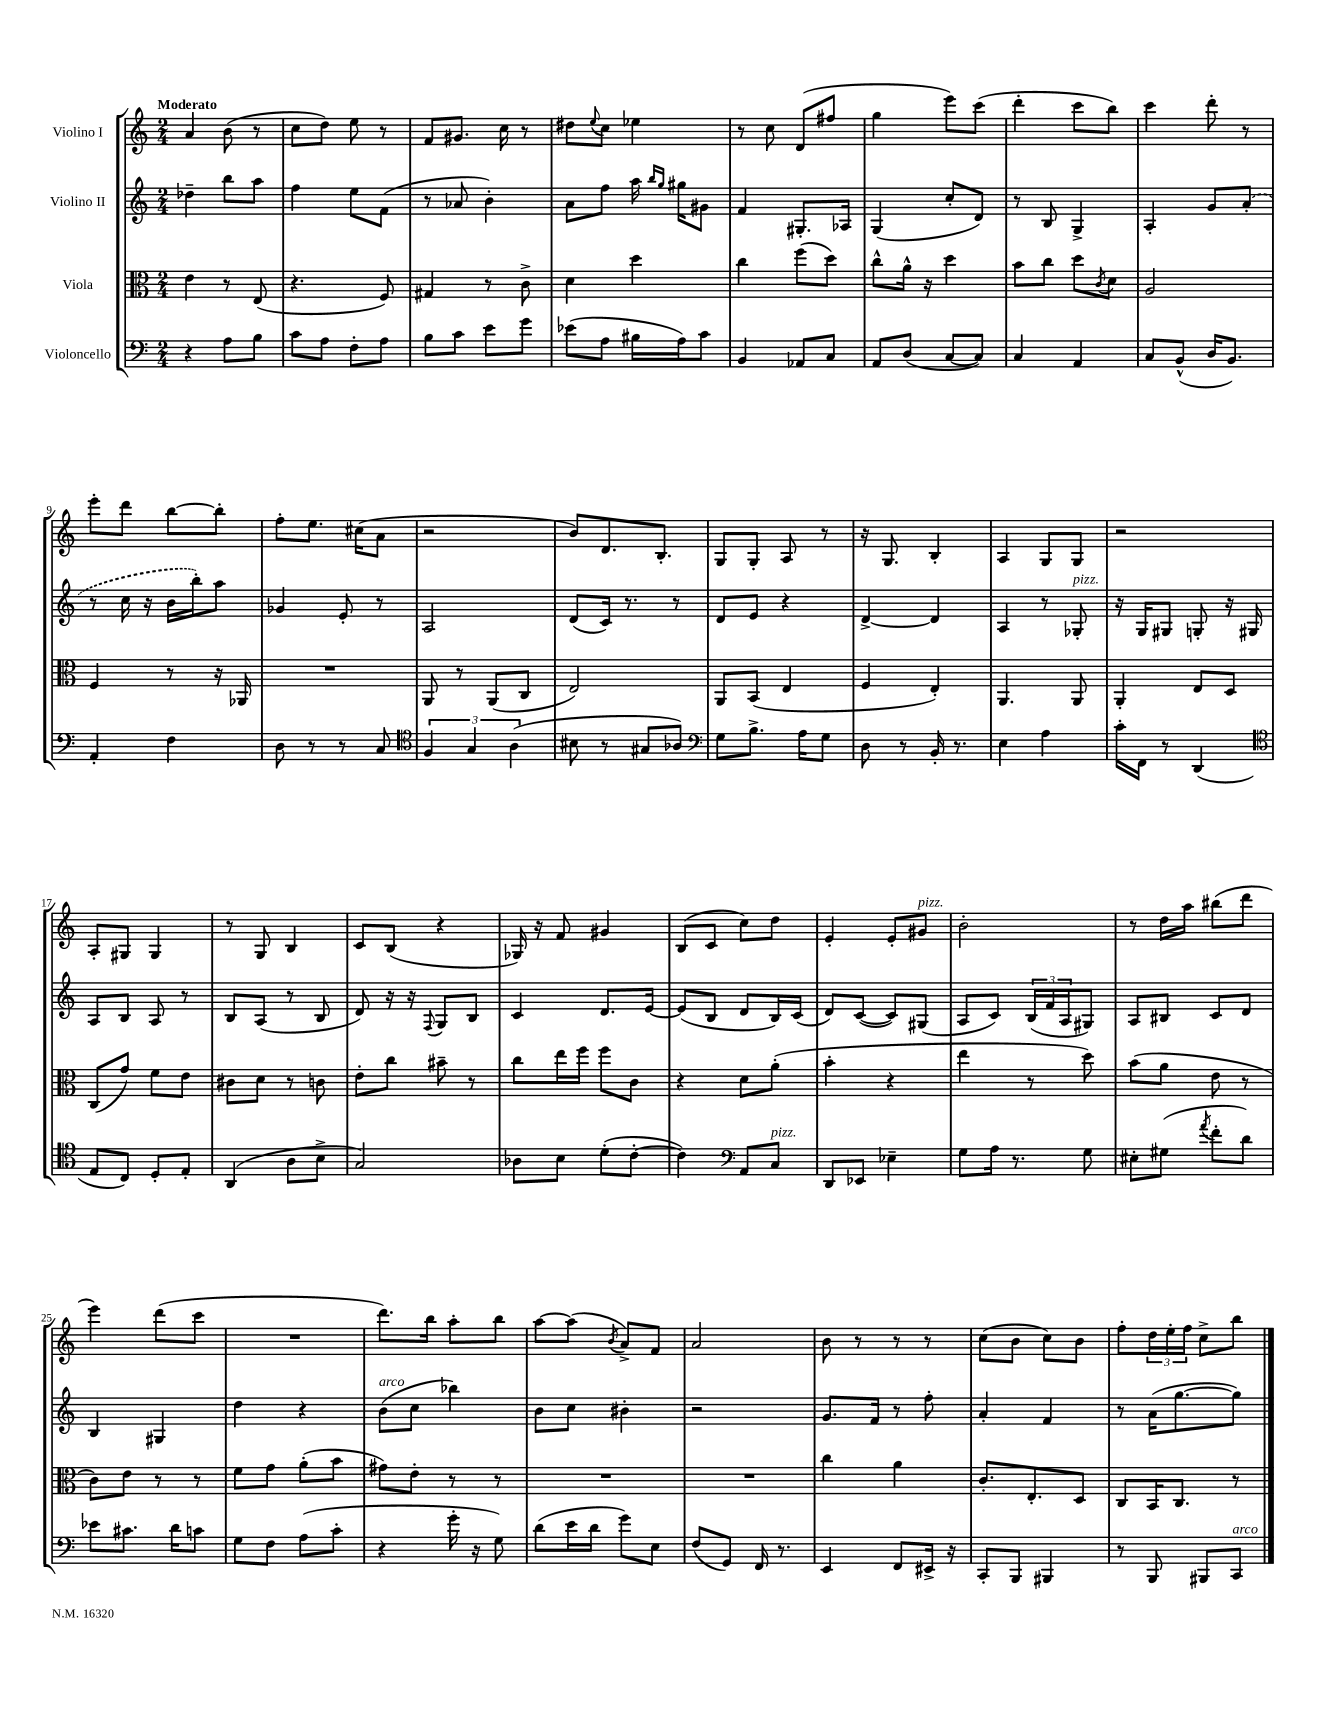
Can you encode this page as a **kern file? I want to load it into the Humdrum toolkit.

**kern	**kern	**kern	**kern
*part4	*part3	*part2	*part1
*staff4	*staff3	*staff2	*staff1
*I"Violoncello	*I"Viola	*I"Violino II	*I"Violino I
*clefF4	*clefC3	*clefG2	*clefG2
*k[]	*k[]	*k[]	*k[]
*M2/4	*M2/4	*M2/4	*M2/4
=1	=1	=1	=1
!	!	!	!LO:TX:a:B:t=Moderato
4r	4e\	4dd-X~\	4a/
8A\L	8r	8bb\L	(8b\
8B\J	(8E/	8aa\J	8r
=2	=2	=2	=2
8c\L	4.r	4ff\	8cc\L
8A\J	.	.	8dd\J)
8F'\L	.	8ee\L	8ee\
8A\J	8F/)	(8f\J	8r
=3	=3	=3	=3
8B\L	4G#X/	8r	8f/L
8c\J	.	8a-X/	8.g#X/J
8e\L	8r	4b'\)	.
.	.	.	16cc\
8g\J	8c^\	.	8r
=4	=4	=4	=4
(8e-X\L	4d\	8a\L	8dd#X\L
.	.	.	8qqee/
8A\J	.	8ff\J	8cc\J
16B#X\LL	4dd\	16aa\	4ee-X\
.	.	16qqbb/LL	.
.	.	16qqgg/JJ	.
16A\J)	.	16gg#X\KL	.
8c\J	.	8g#X\J	.
=5	=5	=5	=5
4BB/	4cc\	4f/	8r
.	.	.	8cc\
8AA-X/L	(8ff\L	8.G#X'/L	(8d/L
8C/J	8dd\J)	.	8ff#X/J
.	.	16A-X/Jk	.
=6	=6	=6	=6
8AA/L	8cc^^\L	(4G/	4gg\
(8D/J	16a^^\Jk	.	.
.	16r	.	.
[8C/L	4dd\	8cc'/L	8eee\L)
8C/J])	.	8d/J)	(8ccc\J
=7	=7	=7	=7
4C/	8b\L	8r	4ddd'\
.	8cc\J	8B/	.
4AA/	8dd\L	4G^/	8ccc\L
.	8qc/	.	.
.	8d\J	.	8bb\J)
=8	=8	=8	=8
8C/L	2A/	4A'/	4ccc\
(8BB^^/J	.	.	.
16D/KL	.	8g/L	8ddd'\
8.BB/J)	.	.	.
.	.	(8a'/J	8r
!!LO:LB:g=z
=9	=9	=9	=9
4AA'/	4F/	8r	8eee'\L
.	.	16cc\	8ddd\J
.	.	16r	.
4F\	8r	16b\LL	[8bb\L
.	.	16bb'\J)	.
.	16r	8aa\J	8bb'\J]
.	16AA-X/	.	.
=10	=10	=10	=10
8D\	2r	4g-X/	8ff'\L
8r	.	.	8.ee\J
8r	.	8e'/	.
.	.	.	(16cc#X\KL
8C/	.	8r	8a\J
=11	=11	=11	=11
*clefC4	*	*	*
6F/	8AA/	2A/	2r
.	8r	.	.
6G/	.	.	.
.	(8AA/L	.	.
(6A\	.	.	.
.	8C/J	.	.
=12	=12	=12	=12
8B#X\	2E/)	(8d/L	8b/L)
8r	.	16c/Jk)	8.d/
.	.	8.r	.
8G#X/L	.	.	.
.	.	.	8.B'/J
8A-X/J)	.	8r	.
=13	=13	=13	=13
*clefF4	*	*	*
8G\L	8AA/L	8d/L	8G/L
8.B^\J	(8BB/J	8e/J	8G'/J
.	4E/	4r	8A/
16A\KL	.	.	.
8G\J	.	.	8r
=14	=14	=14	=14
8D\	4F/	[4d^/	16r
.	.	.	8.G/
8r	.	.	.
16BB'/	4E'/)	4d/]	4B'/
8.r	.	.	.
=15	=15	=15	=15
4E\	4.AA/	4A/	4A/
4A\	.	8r	8G/L
!	!	!LO:TX:a:i:t=pizz.	!
.	8AA/	8G-X'/	8G/J
=16	=16	=16	=16
16c'\LL	4AA'/	16r	2r
16FF\JJ	.	16G/KL	.
8r	.	8G#X/J	.
(4DD/	8E/L	8Gn'/	.
.	8D/J	16r	.
.	.	16G#X/	.
!!LO:LB:g=z
=17	=17	=17	=17
*clefC4	*	*	*
8E/L	(8C/L	8A/L	8A'/L
8C/J)	8g/J)	8B/J	8G#X/J
8D'/L	8f\L	8A/	4G#/
8E'/J	8e\J	8r	.
=18	=18	=18	=18
(4AA/	8c#X\L	8B/L	8r
.	8d\J	(8A/J	8G/
8A\L	8r	8r	4B/
8B^\J	8cn\	8B/	.
=19	=19	=19	=19
2G/)	8e'\L	8d/)	8c/L
.	8cc\J	16r	(8B/J
.	.	16r	.
.	.	8qqF/	.
.	8b#X~\	8G/L	4r
.	8r	8B/J	.
=20	=20	=20	=20
8A-X\L	8cc\L	4c/	16G-X/)
.	.	.	16r
8B\J	16ee\L	.	8f/
.	16ff\JJ	.	.
(8d'\L	8ff\L	8.d/L	4g#X/
[8c'\J	8c\J	.	.
.	.	[16e/Jk	.
=21	=21	=21	=21
4c\])	4r	(8e/L]	(8B/L
.	.	8B/J	8c/J
*clefF4	*	*	*
8AA/L	8d\L	8d/L	8cc\L)
!LO:TX:a:i:t=pizz.	!	!	!
8C/J	(8a'\J	16B/L)	8dd\J
.	.	(16c/JJ	.
=22	=22	=22	=22
8DD/L	4b'\	8d/L)	4e'/
8EE-X/J	.	([8c/J	.
4E-X~\	4r	8c/L])	8e'/L
!	!	!	!LO:TX:a:i:t=pizz.
.	.	(8G#X/J	8g#X/J
=23	=23	=23	=23
8G\L	4ee\	8A/L	2b'\
16A\Jk	.	8c/J)	.
8.r	.	.	.
.	8r	(24B/LL	.
.	.	24f/	.
.	.	24A/J	.
8G\	8dd\)	8G#X/J)	.
=24	=24	=24	=24
8E#X'\L	(8b\L	8A/L	8r
(8G#X\J	8a\J	8B#X/J	16dd\LL
.	.	.	16aa\JJ
8qa/	.	.	.
8f'\L	8e\	8c/L	(8bb#X\L
8d\J)	8r	8d/J	8ddd\J
!!LO:LB:g=z
=25	=25	=25	=25
8e-X\L	8c\L)	4B/	4eee\)
8.c#X\J	8e\J	.	.
.	8r	4G#X/	(8ddd\L
16d\KL	.	.	.
8cn\J	8r	.	8ccc\J
=26	=26	=26	=26
8G\L	8f\L	4dd\	2r
8F\J	8g\J	.	.
(8A\L	(8a'\L	4r	.
8c'\J	8b\J	.	.
=27	=27	=27	=27
!	!	!LO:TX:a:i:t=arco	!
4r	8g#X\L)	(8b\L	8.ddd\L)
.	8e'\J	8cc\J	.
.	.	.	16bb\Jk
16g'\	8r	4bb-X\)	8aa'\L
16r	.	.	.
8G\)	8r	.	8bb\J
=28	=28	=28	=28
(8d\L	2r	8b\L	[8aa\L
16e\L	.	8cc\J	(8aa\J]
16d\JJ	.	.	.
.	.	.	8qb/
8g\L)	.	4b#X'\	8a^/L)
8E\J	.	.	8f/J
=29	=29	=29	=29
(8F/L	2r	2r	2a/
8GG/J)	.	.	.
16FF/	.	.	.
8.r	.	.	.
=30	=30	=30	=30
4EE/	4cc\	8.g/L	8b\
.	.	.	8r
.	.	16f/Jk	.
8FF/L	4a\	8r	8r
16EE#X^/Jk	.	8ff'\	8r
16r	.	.	.
=31	=31	=31	=31
8CC'/L	8.c'/L	4a'/	(8cc\L
8BBB/J	.	.	8b\J
.	8.E'/	.	.
4BBB#X/	.	4f/	8cc\L)
.	8D/J	.	8b\J
=32	=32	=32	=32
8r	8C/L	8r	8ff'\L
8BBB/	16BB/K	(16a\KL	24dd\L
.	.	.	24ee'\
.	8.C/J	[8.gg\	.
.	.	.	24ff\JJ
8BBB#X/L	.	.	8cc^\L
!LO:TX:a:i:t=arco	!	!	!
8CC/J	8r	8gg\J])	8bb\J
==	==	==	==
*-	*-	*-	*-
